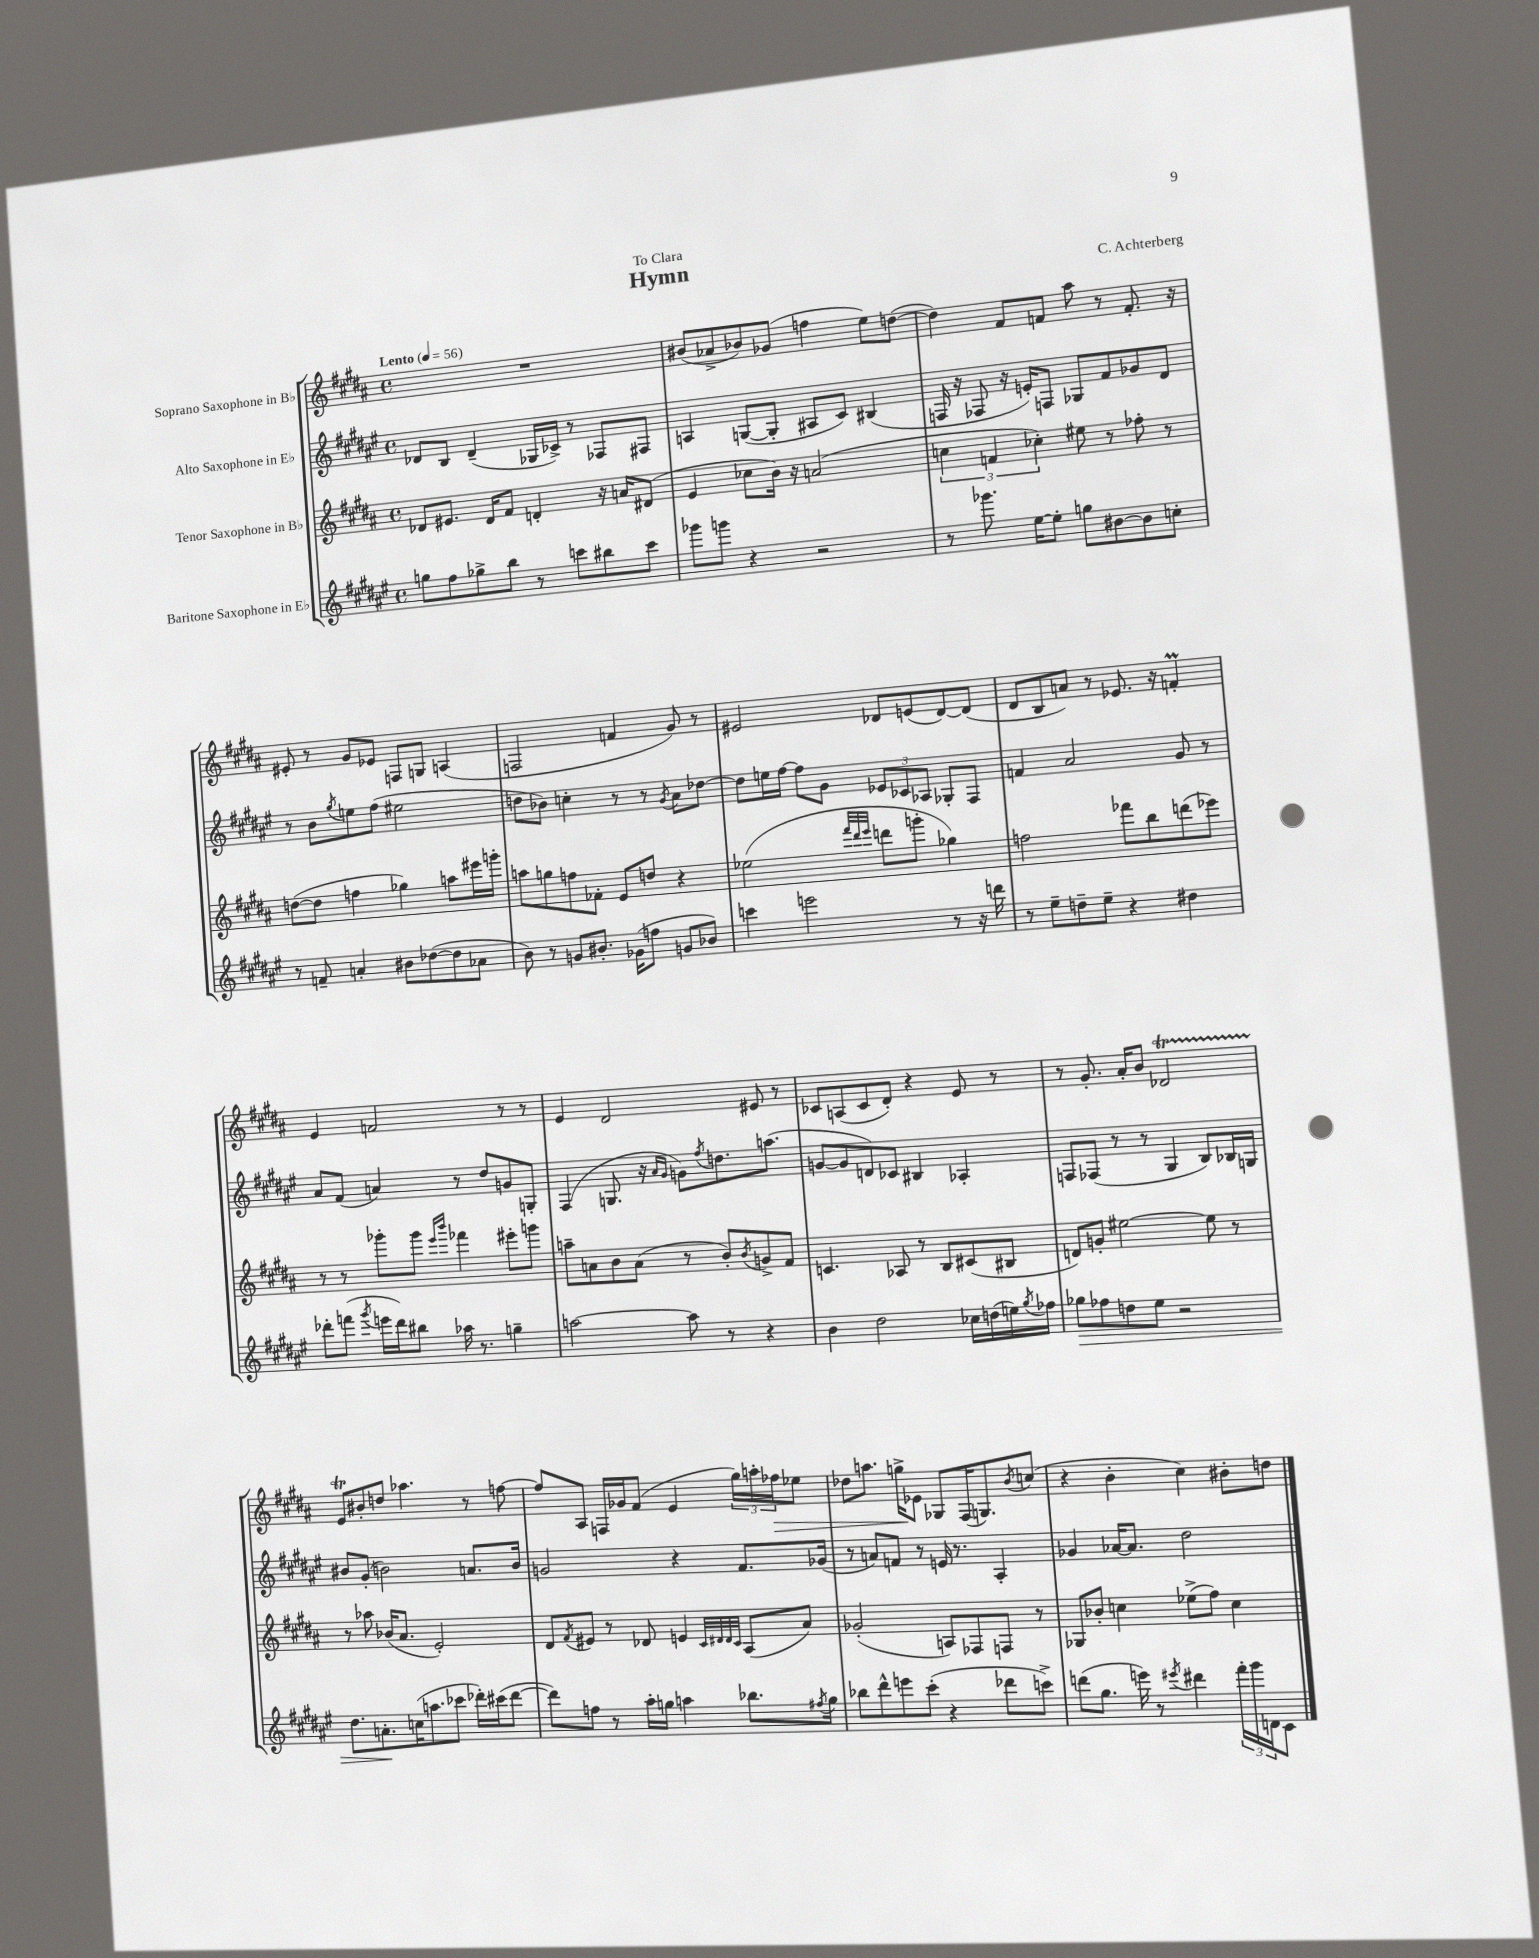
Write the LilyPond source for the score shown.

\header { title = "Hymn" composer = "C. Achterberg" dedication = "To Clara" }
<<
\new StaffGroup <<
\new Staff = "s0" \with { instrumentName = "Soprano Saxophone in Bb" } {
    \clef treble \key b \major \defaultTimeSignature \time 4/4 \tempo "Lento" 4 = 56
    R1 |
    bis'8( aes'8-> bes'8) ges'8( f''4 e''8) d''8~( |
    d''4) fis'8 f'8 ais''8 r8 f'8.-. r16 |
    eis'8-. r8 gis'8 ees'8 f8 g8 a4( |
    f2 f'4 gis'8) r8 |
    eis'2 des'8 e'8( des'8~) des'8( |
    dis'8 b8 a'8) r8 ees'8. r16 f'4-.\prall |
    e'4 f'2 r8 r8 |
    e'4 dis'2 eis'8 r8 |
    ces'8 a8( ces'8 dis'8-.) r4 e'8 r8 |
    r8 gis'8.-. ais'16-. b'8 des'2\startTrillSpan |
    e'8 bis'8-.\stopTrillSpan d''8 aes''4. r8 f''8~ |
    f''8 ais8 f16 ges'16 fis'8( e'4 \tuplet 3/2 { gis''16) a''16-. fes''16\> } ees''8 |
    des''8 a''8. g''16->\! ees'8 ges8 fis16( g8.) \acciaccatura { b'8 } c''8( |
    r4 b'4-. cis''4) bis'8-. d''8 \bar "|." |
}
\new Staff = "s1" \with { instrumentName = "Alto Saxophone in Eb" } {
    \clef treble \key fis \major \defaultTimeSignature \time 4/4
    des'8 b8 des'4--( ges16 ces'16->) r8 fes8 fis8 |
    a4 g8~( g8-. ais8 cis'8) bis4( |
    f16 r16 fes8 r16 e'16-.) f8 ges8 fis'8 ges'8 dis'8 |
    r8 b'8 \acciaccatura { gis''8 } e''8 fis''8( eis''2 |
    d''8 bes'8) c''4-. r8 r8 \acciaccatura { gis'8 } ais'8 des''8~ |
    des''8 e''16 fis''16~ fis''8 gis'8 \tuplet 3/2 { ees'8 ces'8 aes8 } ges8-. fis8 |
    f'4 ais'2 gis'8 r8 |
    ais'8 fis'8( a'4) r8 dis''8 g'8 g8-. |
    fis4( g8. r16 \grace { ais'16 gis'16 } g'8) \acciaccatura { fis''8 } d''8. a''8.( |
    g'8~ g'8 d'8) ces'8 bis4 aes4-. |
    f8 fes8( r8 r8 gis4 b8) bes16 g16 |
    bis'8 gis'8-.( b'2) a'8. b'16 |
    g'2 r4 fis'8. ges'16( |
    r8 a'8) f'8 r8 e'16 r8. ais4-. |
    ges'4 aes'16~ aes'8. dis''2 \bar "|." |
}
\new Staff = "s2" \with { instrumentName = "Tenor Saxophone in Bb" } {
    \clef treble \key b \major \defaultTimeSignature \time 4/4
    des'8 eis'8. des'16 fis'8 d'4-. r16 a'16 dis'8( |
    e'4 ces''8 b'16) r16 a'2( |
    \tuplet 3/2 { c''4 f'4 ces''4-.) } eis''8 r8 fes''8-. r8 |
    d''8~( d''8 f''4 ges''4) a''8 eis'''16 g'''16-. |
    a''8 g''8 f''8 fes'8-. e'8 d''8 r4 |
    ees''2( \grace { fis'''32 dis'''32 e'''32 } d'''8 g'''8-. ges''4) |
    f''2 fes'''8 b''8 d'''8( ees'''8) |
    r8 r8 ges'''8-. ges'''8 \grace { e'''16 b'''16 } fes'''4 eis'''8-. g'''8 |
    a''8-- a'8 b'8 a'8( r8 b'8-.) \acciaccatura { b'8 } g'8-> fis'8 |
    c'4. aes8 r8 b8 cis'8( bis8 |
    d'8) g'8-. eis''2~ eis''8 r8 |
    r8 aes''8 bes'16( ais'8. e'2-.) |
    dis'8 \acciaccatura { fis'8 } eis'8 r8 des'8 e'4 \grace { cis'32 dis'32 dis'32 cis'32 } ais8( ais'8) |
    ges'2-.( a8) fes8 f8 r8 |
    ges8 bes'8-. c''4 ees''8->( fis''8) c''4 \bar "|." |
}
\new Staff = "s3" \with { instrumentName = "Baritone Saxophone in Eb" } {
    \clef treble \key fis \major \defaultTimeSignature \time 4/4
    g''8 fis''8 ges''8-> b''8 r8 c'''8 bis''8 c'''8 |
    ges'''8 g'''8 r4 r2 |
    r8 ges'''8. eis''16~ eis''8-. g''8 bis'8~ bis'8 c''8-. |
    r8 f'8-- a'4-. bis'8 des''8~( des''8 aes'8 |
    b'8) r8 g'8 bis'8.-. ges'16( f''8 g'8 bes'8) |
    c'''4 e'''2 r8 r16 d'''16 |
    r8 eis''8-- d''8-- eis''8-- r4 dis''4 |
    des'''8-. f'''8( \acciaccatura { gis'''8 } e'''16 des'''16) bis''8 aes''16 r8. g''4-- |
    a''2~ a''8 r8 r4 |
    b'4 dis''2 ces''16 d''16( e''16) \acciaccatura { gis''8 } fes''16 |
    ges''8\> fes''8 d''8 eis''8 r2 |
    dis''8. a'8.-.\! c''16( a''8. ces'''8 des'''16-.) cis'''16( des'''8~ |
    des'''8) f''8 r8 ais''16-. g''16 a''4 bes''8. \acciaccatura { fis''8 } g''16 |
    bes''8 dis'''8-^ e'''8 cis'''8-.( r4 des'''8 c'''8->) |
    d'''8( gis''8. e'''16) r8 \acciaccatura { eis'''8 } dis'''4 \tuplet 3/2 { fis'''16-. gis'''16 d'16 } cis'8 \bar "|." |
}
>>
>>
\layout { \context { \Score \remove "Bar_number_engraver" } }
